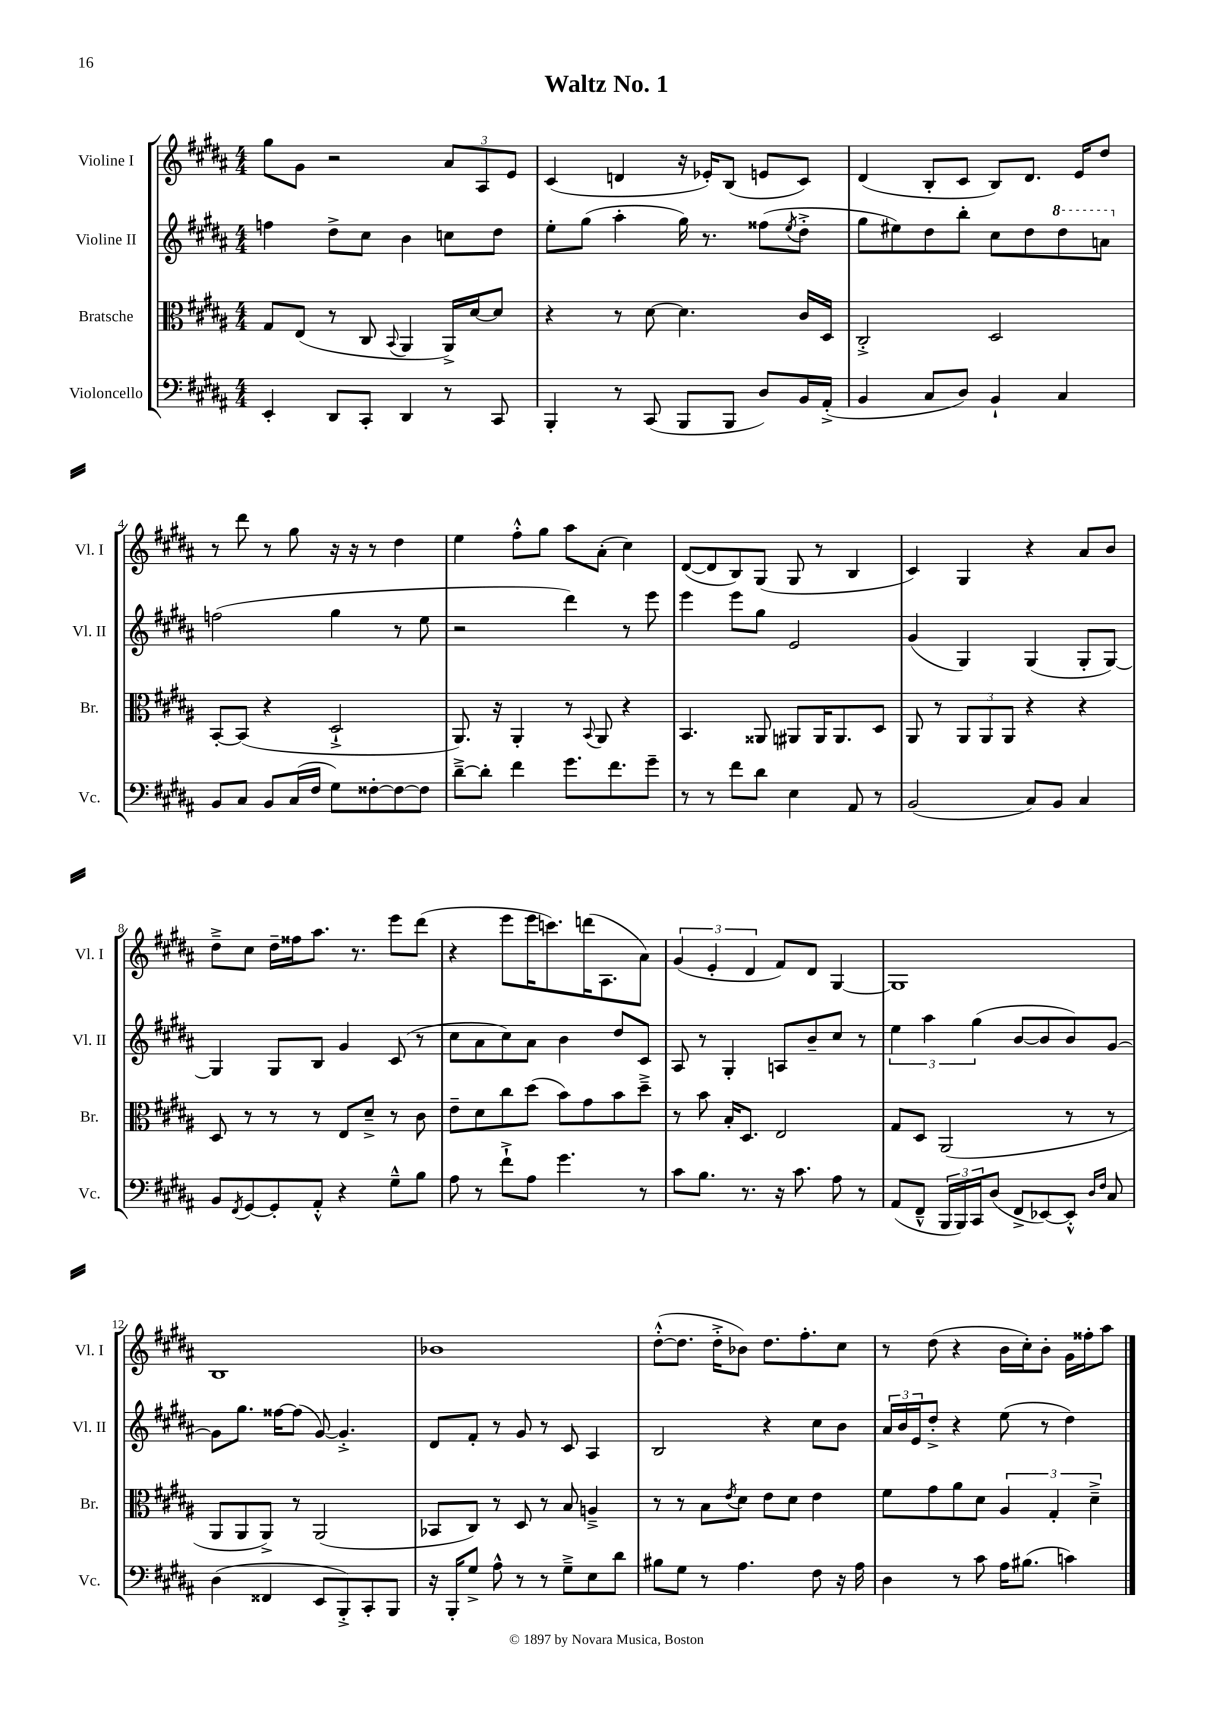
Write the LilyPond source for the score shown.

\header { title = "Waltz No. 1" }
<<
\new StaffGroup <<
\new Staff = "s0" \with { instrumentName = "Violine I" shortInstrumentName = "Vl. I" } {
    \clef treble \key b \major \numericTimeSignature \time 4/4
    gis''8 gis'8 r2 \tuplet 3/2 { ais'8 ais8 e'8 } |
    cis'4( d'4 r16 ees'16-.) b8( e'8 cis'8) |
    dis'4( b8-. cis'8 b8) dis'8. e'16 dis''8 |
    r8 dis'''8 r8 gis''8 r16 r16 r8 dis''4 |
    e''4 fis''8-.-^ gis''8 ais''8 ais'8-.( cis''4) |
    dis'8~( dis'8 b8) gis8( gis8 r8 b4 |
    cis'4) gis4 r4 ais'8 b'8 |
    dis''8---> cis''8 dis''16-- fisis''16 ais''8. r8. e'''8 dis'''8( |
    r4 e'''8 e'''16 c'''8.) d'''16( ais8. ais'8) |
    \tuplet 3/2 { gis'4( e'4-. dis'4 } fis'8) dis'8 gis4~ |
    gis1 |
    b1 |
    bes'1 |
    dis''8~-.-^( dis''8. dis''16-.-> bes'8) dis''8. fis''8.-. cis''8 |
    r8 dis''8( r4 b'16 cis''16-.) b'8-. gis'16 fisis''16-. ais''8 \bar "|." |
}
\new Staff = "s1" \with { instrumentName = "Violine II" shortInstrumentName = "Vl. II" } {
    \clef treble \key b \major \numericTimeSignature \time 4/4
    f''4 dis''8-> cis''8 b'4 c''8 dis''8 |
    e''8-. gis''8( ais''4-. gis''16) r8. fisis''8( \acciaccatura { e''8 } dis''8-.-> |
    gis''8 eis''8) dis''8 b''8-. cis''8 dis''8 \ottava #1 dis'''8 a''8 \ottava #0 |
    f''2( gis''4 r8 e''8 |
    r2 dis'''4) r8 e'''8 |
    e'''4 e'''8 gis''8 e'2 |
    gis'4( gis4) gis4( gis8-. gis8~) |
    gis4 gis8 b8 gis'4 cis'8( r8 |
    cis''8 ais'8 cis''8) ais'8 b'4 dis''8 cis'8 |
    ais8 r8 gis4-. a8 b'8-- cis''8 r8 |
    \tuplet 3/2 { e''4 ais''4 gis''4( } b'8~ b'8 b'8) gis'8~ |
    gis'8 gis''8. fisis''16~ fisis''8( gis'8~) gis'4.-.-> |
    dis'8 fis'8-. r8 gis'8 r8 cis'8 ais4 |
    b2 r4 cis''8 b'8 |
    \tuplet 3/2 { ais'16 b'16 e'16 } dis''8-.-> r4 e''8( r8 dis''4) \bar "|." |
}
\new Staff = "s2" \with { instrumentName = "Bratsche" shortInstrumentName = "Br." } {
    \clef alto \key b \major \numericTimeSignature \time 4/4
    gis8 e8( r8 cis8 \appoggiatura { b,8 } ais,4 ais,16->) dis'16~ dis'8 |
    r4 r8 dis'8~ dis'4. cis'16 dis16 |
    cis2-.-> dis2 |
    b,8~-. b,8( r4 dis2-!-> |
    ais,8.) r16 ais,4-. r8 \appoggiatura { b,8 } ais,8 r4 |
    b,4. aisis,8 ais,8 ais,16 ais,8. dis8 |
    ais,8 r8 \tuplet 3/2 { ais,8 ais,8 ais,8 } r4 r4 |
    dis8 r8 r8 r8 e8 dis'8---> r8 cis'8 |
    e'8-- dis'8 cis''8 dis''8( b'8) gis'8 b'8 dis''8---> |
    r8 b'8 b16-. dis8. e2 |
    gis8 dis8 ais,2( r8 r8 |
    ais,8 ais,8 ais,8->) r8 ais,2( |
    bes,8 cis8) r8 dis8 r8 b8 a4---> |
    r8 r8 b8 \acciaccatura { e'8 } dis'8 e'8 dis'8 e'4 |
    fis'8 gis'8 ais'8 dis'8 \tuplet 3/2 { ais4 gis4-. dis'4---> } \bar "|." |
}
\new Staff = "s3" \with { instrumentName = "Violoncello" shortInstrumentName = "Vc." } {
    \clef bass \key b \major \numericTimeSignature \time 4/4
    e,4-. dis,8 cis,8-. dis,4 r8 cis,8 |
    b,,4-. r8 cis,8( b,,8 b,,8 dis8) b,16 ais,16-.->( |
    b,4 cis8 dis8) b,4-! cis4 |
    b,8 cis8 b,8 cis16( fis16 gis8) fisis8~-. fisis8~ fisis8 |
    dis'8~---> dis'8-. fis'4 gis'8. fis'8. gis'8-- |
    r8 r8 fis'8 dis'8 e4 ais,8 r8 |
    b,2( cis8) b,8 cis4 |
    b,8 \acciaccatura { fis,8 } gis,8~ gis,8-. ais,8-.-^ r4 gis8---^ b8 |
    ais8 r8 fis'8-!-> ais8 gis'4. r8 |
    cis'8 b8. r8. r16 cis'8. ais8 r8 |
    ais,8( fis,8---^ \tuplet 3/2 { b,,16 b,,16) cis,16 } dis8( fis,8-> ees,8~) ees,8-.-^ \grace { dis16 fis16 } cis8 |
    dis4( fisis,4 e,8 b,,8-.->) cis,8-. b,,8 |
    r16 b,,16-. gis8-> ais8-^ r8 r8 gis8---> e8 dis'8 |
    bis8 gis8 r8 ais4. fis8 r16 ais16 |
    dis4 r8 cis'8 ais16 bis8.( c'4) \bar "|." |
}
>>
>>
